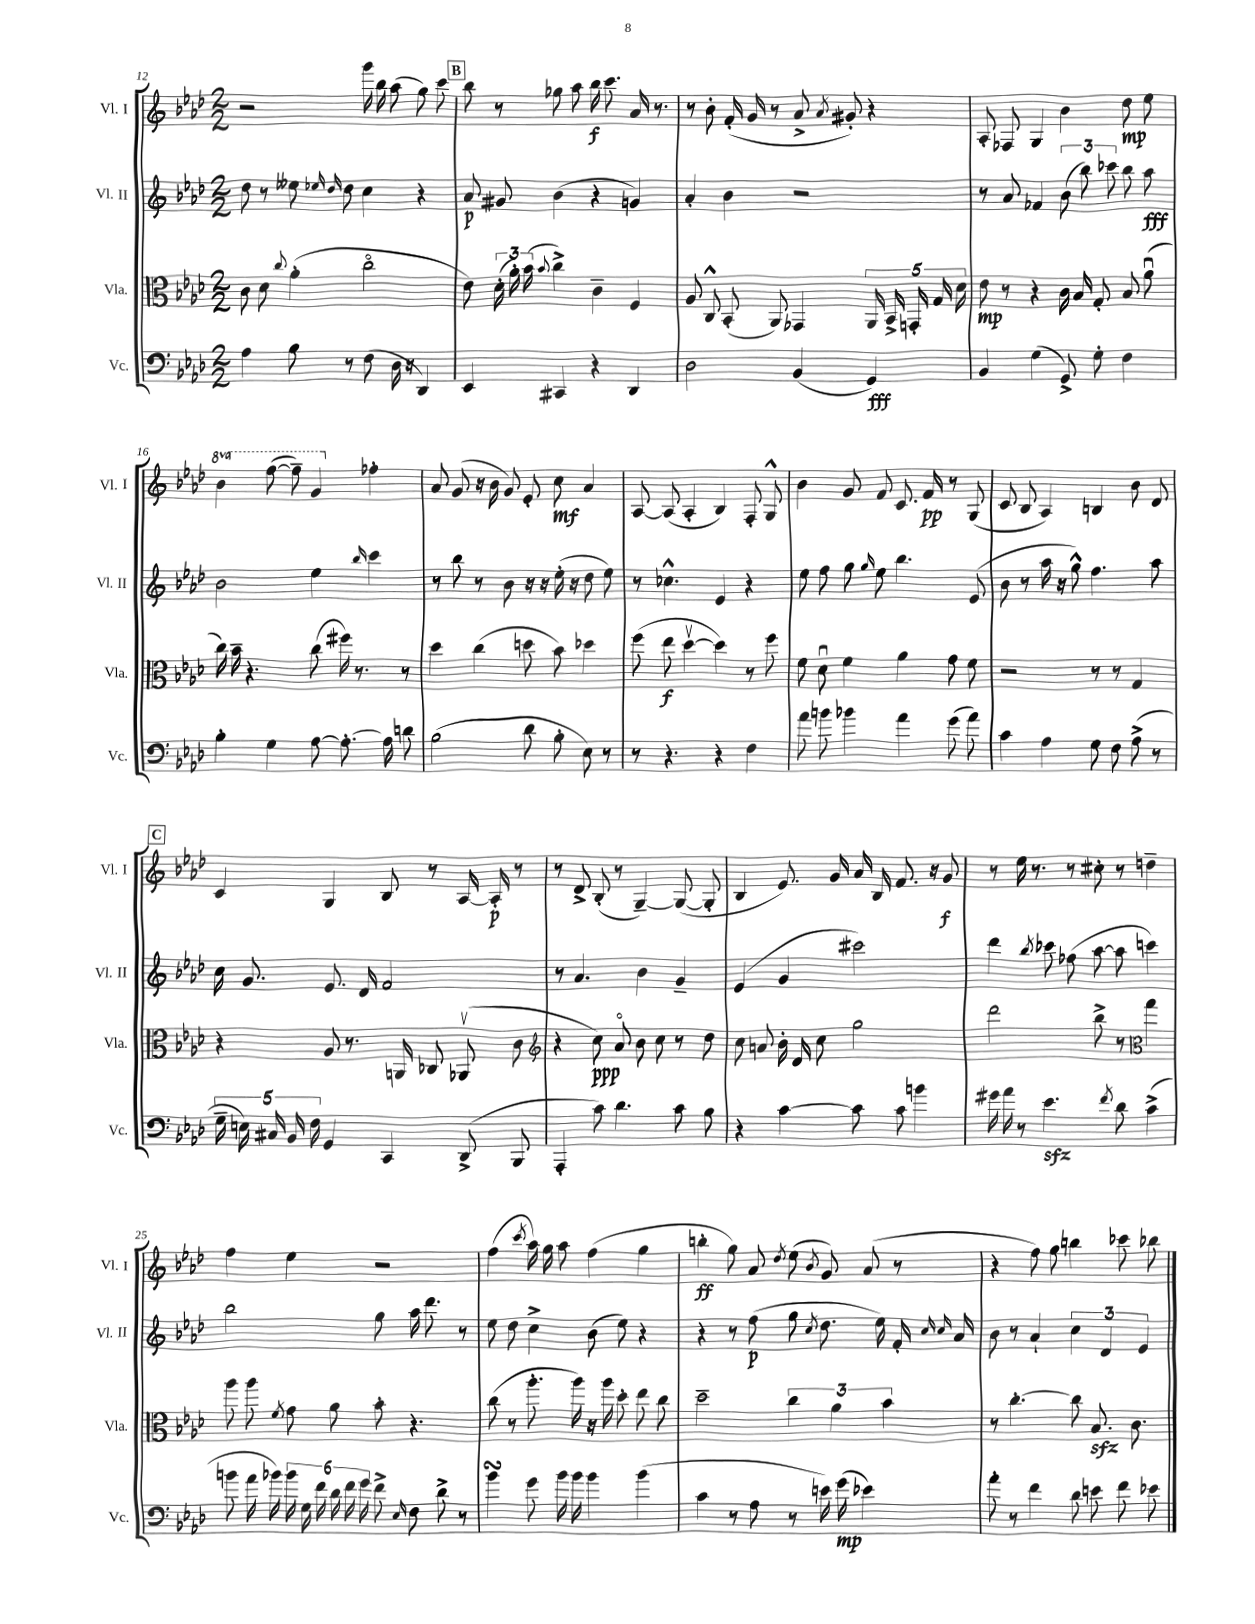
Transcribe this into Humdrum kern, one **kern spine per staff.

**kern	**kern	**kern	**kern
*staff4	*staff3	*staff2	*staff1
*clefF4	*clefC3	*clefG2	*clefG2
*k[b-e-a-d-]	*k[b-e-a-d-]	*k[b-e-a-d-]	*k[b-e-a-d-]
*M2/2	*M2/2	*M2/2	*M2/2
4A-	8c	8dd-	2r
.	8d-	8r	.
.	8qqcc	.	.
8B-	(4a-'	8ee--	.
.	.	16qqee-	.
.	.	16qqdd-	.
8r	.	8dd-	.
(8F	2cco	4cc	16ggg
.	.	.	16bb-
16D-	.	.	(8aa-
16r	.	.	.
4DD-)	.	4r	8gg)
.	.	.	8ccc
=	=	=	=
4EE-	8e-)	8a-	8bb-
.	(24d-'	8g#	8r
.	24a-')	.	.
.	(24b-	.	.
.	8qqb-	.	.
4CC#	4cc^)	(4b-	8gg-
.	.	.	8aa-
4r	4c~	4r	16bb-
.	.	.	8.ccc
4DD-	4F	4g)	16a-
.	.	.	8.r
=	=	=	=
2D-	8A-	4a-'	8r
.	8C^^	.	8b-'
.	(8BB-'	4b-	(16f'
.	.	.	16g
.	8AA-)	.	8r
(4BB-	4GG-	2r	8a-^
.	.	.	8qa-
.	.	.	8g#')
4GG)	20AA-	.	4r
.	20BB-^	.	.
.	20GG'	.	.
.	20G	.	.
.	20d-	.	.
=	=	=	=
4BB-	8e-	8r	8A-'
.	8r	8a-	8F-
(4G	4r	4f-	4G
8GG^)	16c	(12b-	4b-
.	16B-	.	.
.	.	12bb-)	.
8G'	8G'	.	.
.	.	12ccc-	.
4F	8B-	8bb-	8dd-
.	(8a-u	8aa-	8ee-
=	=	=	=
4B-'	16cc)	2b-	4bb-
.	16b-~	.	.
.	4.r	.	.
4G	.	.	([8fff
.	.	.	8fff~])
[8A-	(8cc	4ee-	4gg
8.A-'_	16ff#)	.	.
.	8.r	.	.
.	.	16qqbb-	.
.	.	4ccc	4ff-'
16A-]	.	.	.
8d	8r	.	.
=	=	=	=
(2B-	4dd-	8r	8a-
.	.	8bb-	(8g
.	(4cc	8r	16r
.	.	.	16b-
.	.	8b-	8g)
8d-	8dd	16r	8e-'
.	.	16r	.
8B-'	8b-)	(16ee-'	8cc
.	.	16r	.
8E-)	4dd-	8dd-	4a-
8r	.	8ee-)	.
=	=	=	=
8r	(8ff	8r	[8A-
4.r	8ee-	4.cc-^^	(8A-]
.	[4dd-v	.	4A-'
4r	4dd-])	4e-	4B-)
4F	8r	4r	8F'
.	8ff	.	8G^^
=	=	=	=
8a-	8f	8ee-	4b-
8b	8d-u	8ff	.
4b-	4f	8gg	8g
.	.	16qqgg	.
.	.	8ee-	8f
4a-	4a-	4.bb-	8.c
.	.	.	16f
(8g	8g	.	8r
8a-)	8f	(8e-	(8G
=	=	=	=
4c	2r	8b-	8c
.	.	8r	8B-
4A-	.	16aa-	4A-)
.	.	16r	.
.	.	8gg^^)	.
8G	8r	4.ff	4B
8F	8r	.	.
(8A-^	4G	.	8b-
8r	.	8aa-	8d-
=	=	=	=
20G~	4r	16cc	4c
20E)	.	.	.
.	.	8.g	.
20C#	.	.	.
20BB-	.	.	.
20F	.	.	.
4GG	8A-	8.e-	4G
.	8.r	.	.
.	.	16d-	.
4CC	.	2f	8B-
.	16AA	.	.
.	8C-	.	8r
(8DD-^	(8AA-v	.	[16A-
.	.	.	16A-']
8BBB-	8c	.	8r
=	=	=	=
*	*clefG2	*	*
4AAA-'	4r	8r	8r
.	.	4.a-	8d-^
8c)	8cc)	.	(8B-'
4.d-	8a-o	.	8r
.	8b-	4b-	[4G~)
.	8cc	.	.
8c	8r	4g~	(8G_
8B-	8dd-	.	8G']
=	=	=	=
4r	8cc	(4e-	4B-
.	8a	.	.
[4c	16b-'	4g	8.e-)
.	16d-	.	.
.	8cc	.	.
.	.	.	16g
8c]	2gg	2ccc#)	16a-
.	.	.	16B-
8c	.	.	8.f
4b	.	.	.
.	.	.	16r
.	.	.	8g
=	=	=	=
16g#	2ddd-	4ddd-	8r
16a-	.	.	.
8r	.	.	16ee-
.	.	.	8.r
.	.	8qbb-	.
4.e-	.	8ccc-	.
.	.	(8ff-	8r
.	8bb-^	[8aa-	8cc#'
8qf	.	.	.
8d-	8r	8aa-]	8r
*	*clefC3	*	*
(4c^	4gg	4ccc)	4dd~
=	=	=	=
8b	8aa-	2bb-	4ff
16a-	8aa-	.	.
16b-)	.	.	.
.	8qf	.	.
24b-	8g	.	4ee-
24G	.	.	.
24f	.	.	.
24d-	8a-	.	.
24f	.	.	.
24g	.	.	.
8f^	8b-'	8gg	2r
16qqE-	.	.	.
8F	4.r	16aa-	.
.	.	8.ddd-	.
8d-^	.	.	.
8r	.	8r	.
=	=	=	=
4b-	(8cc	8ee-	(4ff
.	8r	8dd-	.
.	.	.	8qccc
8g	8.aa-'	4cc^	16aa-)
.	.	.	16gg
16b-	.	.	8aa-
16b-	16aa-)	.	.
4b-	16r	(8b-	(4ff
.	16aa-	.	.
.	8dd-'	8ee-)	.
(4b-	8ee-	4r	4gg
.	8cc	.	.
=	=	=	=
4c	2dd-~	4r	4bb'
8r	.	8r	8gg)
8A-	.	(8ff	8a-
.	.	.	8qdd-
8r	6cc	8gg	(8ee-
.	.	8qcc	8qb-
16e)	.	8.dd-	8g)
.	6a-	.	.
(16g	.	.	.
4e-)	.	.	(8a-
.	.	16ee-)	.
.	6b-	.	.
.	.	16f'	8r
.	.	16qqcc	.
.	.	16qqcc	.
.	.	16a-	.
=	=	=	=
8a-'	8r	8b-	4r
8r	[4.cc'	8r	.
4f	.	4a-`	8ff)
.	.	.	8gg
8d-	8cc]	6cc	4bb
8e	8.B-	.	.
.	.	6d-	.
8f	.	.	8ccc-
.	8.c	.	.
.	.	6e-	.
8e-	.	.	8bb-
==	==	==	==
*-	*-	*-	*-
